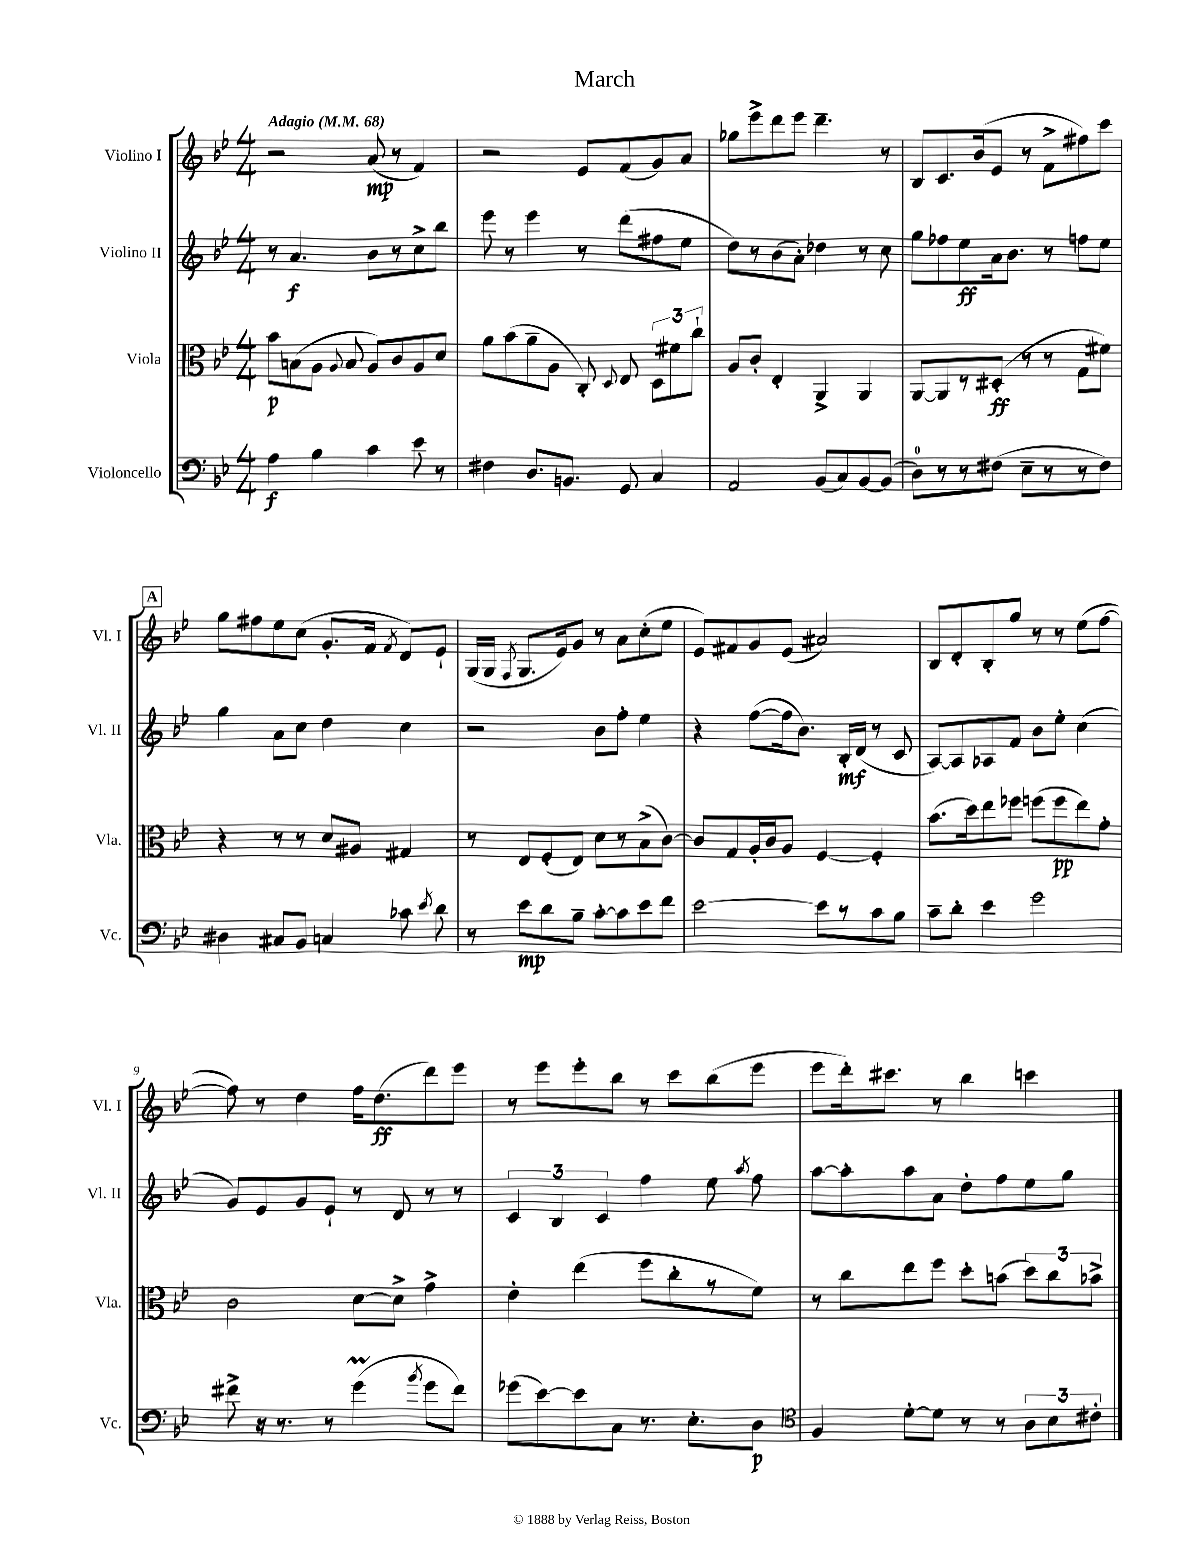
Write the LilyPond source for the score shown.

\header { title = "March" }
<<
\new StaffGroup <<
\new Staff = "s0" \with { instrumentName = "Violino I" shortInstrumentName = "Vl. I" } {
    \clef treble \key bes \major \numericTimeSignature \time 4/4 \tempo "Adagio" 4 = 68
    \autoBeamOff r2 a'8\mp( r8 f'4) |
    r2 ees'8[ f'8( g'8) a'8] |
    ges''8[ ees'''8-> d'''8 ees'''8] d'''4.-- r8 |
    bes8[ c'8. bes'16( ees'8] r8 f'8[-> fis''8) c'''8] |
    \mark \markup { \box "A" } g''8[ fis''8 ees''8 c''8]( g'8.[-. f'16] \acciaccatura { f'8 } d'8[) ees'8]-! |
    g16[( g16] \acciaccatura { f8 } g8.[ ees'16) g'8] r8 a'8[ c''8-.( ees''8] |
    ees'8[) fis'8 g'8 ees'8]( ais'2) |
    bes8[ d'8-. bes8-. g''8] r8 r8 ees''8[( f''8]~ |
    f''8) r8 d''4 f''16[ d''8.\ff( d'''8) ees'''8] |
    r8 ees'''8[ ees'''8-. bes''8] r8 c'''8[ bes''8( ees'''8] |
    ees'''8[ d'''16-.) cis'''8.] r8 bes''4 c'''4 \bar "|." |
}
\new Staff = "s1" \with { instrumentName = "Violino II" shortInstrumentName = "Vl. II" } {
    \clef treble \key bes \major \numericTimeSignature \time 4/4
    \autoBeamOff r8 a'4.\f bes'8[ r8 c''8-> bes''8] |
    ees'''8 r8 ees'''4 r8 d'''8[( fis''8 ees''8] |
    d''8[) r8 bes'8( a'8]-.) des''4 r8 c''8 |
    g''8[ fes''8 ees''8\ff a'16 bes'8.] r8 f''8[ ees''8] |
    \mark \markup { \box "A" } g''4 a'8[ c''8] d''4 c''4 |
    r2 bes'8[ f''8]-. ees''4 |
    r4 f''8[~( f''16 bes'8.]) bes16[-.\mf d'16]( r8 c'8 |
    a8[~) a8 aes8 f'8] bes'8[ ees''8]-. c''4( |
    g'8[) ees'8 g'8 ees'8]-! r8 d'8 r8 r8 |
    \tuplet 3/2 { c'4 bes4 c'4 } f''4 ees''8 \acciaccatura { a''8 } f''8 |
    a''8[~ a''8-. a''8 a'8] d''8[-. f''8 ees''8 g''8] \bar "|." |
}
\new Staff = "s2" \with { instrumentName = "Viola" shortInstrumentName = "Vla." } {
    \clef alto \key bes \major \numericTimeSignature \time 4/4
    \autoBeamOff bes'8[\p b8( a8] \appoggiatura { a8 } b8 a8[) c'8 a8 d'8] |
    a'8[ bes'8( a'8-- a8] c8-.) \appoggiatura { d8 } ees8 \tuplet 3/2 { d8[ fis'8 c''8]-! } |
    a8[ c'8]-. ees4-. a,4-> a,4 |
    a,8[~ a,8 r8 dis8]-.\ff( r8 r8 g8[ fis'8]) |
    \mark \markup { \box "A" } r4 r8 r8 d'8[ ais8] gis4 |
    r8 ees8[ f8-.( ees8]) d'8[ r8 bes8->( c'8]~) |
    c'8[ g8 a16-. c'16 a8] f4~ f4-. |
    bes'8.[( d''16) ees''8 fes''8] f''8[( f''8\pp ees''8) g'8]-. |
    c'2 d'8[~ d'8]-> g'4-> |
    ees'4-. ees''4( f''8[ c''8-. r8 f'8]) |
    r8 c''8[ ees''8 f''8] d''8[-. b'8]( \tuplet 3/2 { d''8[) c''8 bes'8]-> } \bar "|." |
}
\new Staff = "s3" \with { instrumentName = "Violoncello" shortInstrumentName = "Vc." } {
    \clef bass \key bes \major \numericTimeSignature \time 4/4
    \autoBeamOff a4\f bes4 c'4 ees'8 r8 |
    fis4 d8.[ b,8.] g,8 c4 |
    a,2 bes,8[( c8) bes,8~ bes,8]( |
    d8[-0) r8 r8 fis8]( ees8[-- r8 r8 fis8]) |
    \mark \markup { \box "A" } dis4 cis8[ bes,8] c4 ces'8 \acciaccatura { ees'8 } d'8 |
    r8 ees'8[\mp d'8 bes8]-- c'8[~-. c'8 ees'8 f'8] |
    ees'2~ ees'8[ r8 c'8 bes8] |
    c'8[-- d'8]-. ees'4 g'2 |
    fis'8-> r16 r8. r8 g'4\prall( \acciaccatura { bes'8 } g'8[ fis'8]) |
    ges'8[( ees'8~) ees'8 c8] r8. ees8.[-. d8]\p |
    \clef tenor f4 d'8[~-. d'8] r8 r8 \tuplet 3/2 { a8[ bes8 cis'8]-. } \bar "|." |
}
>>
>>
